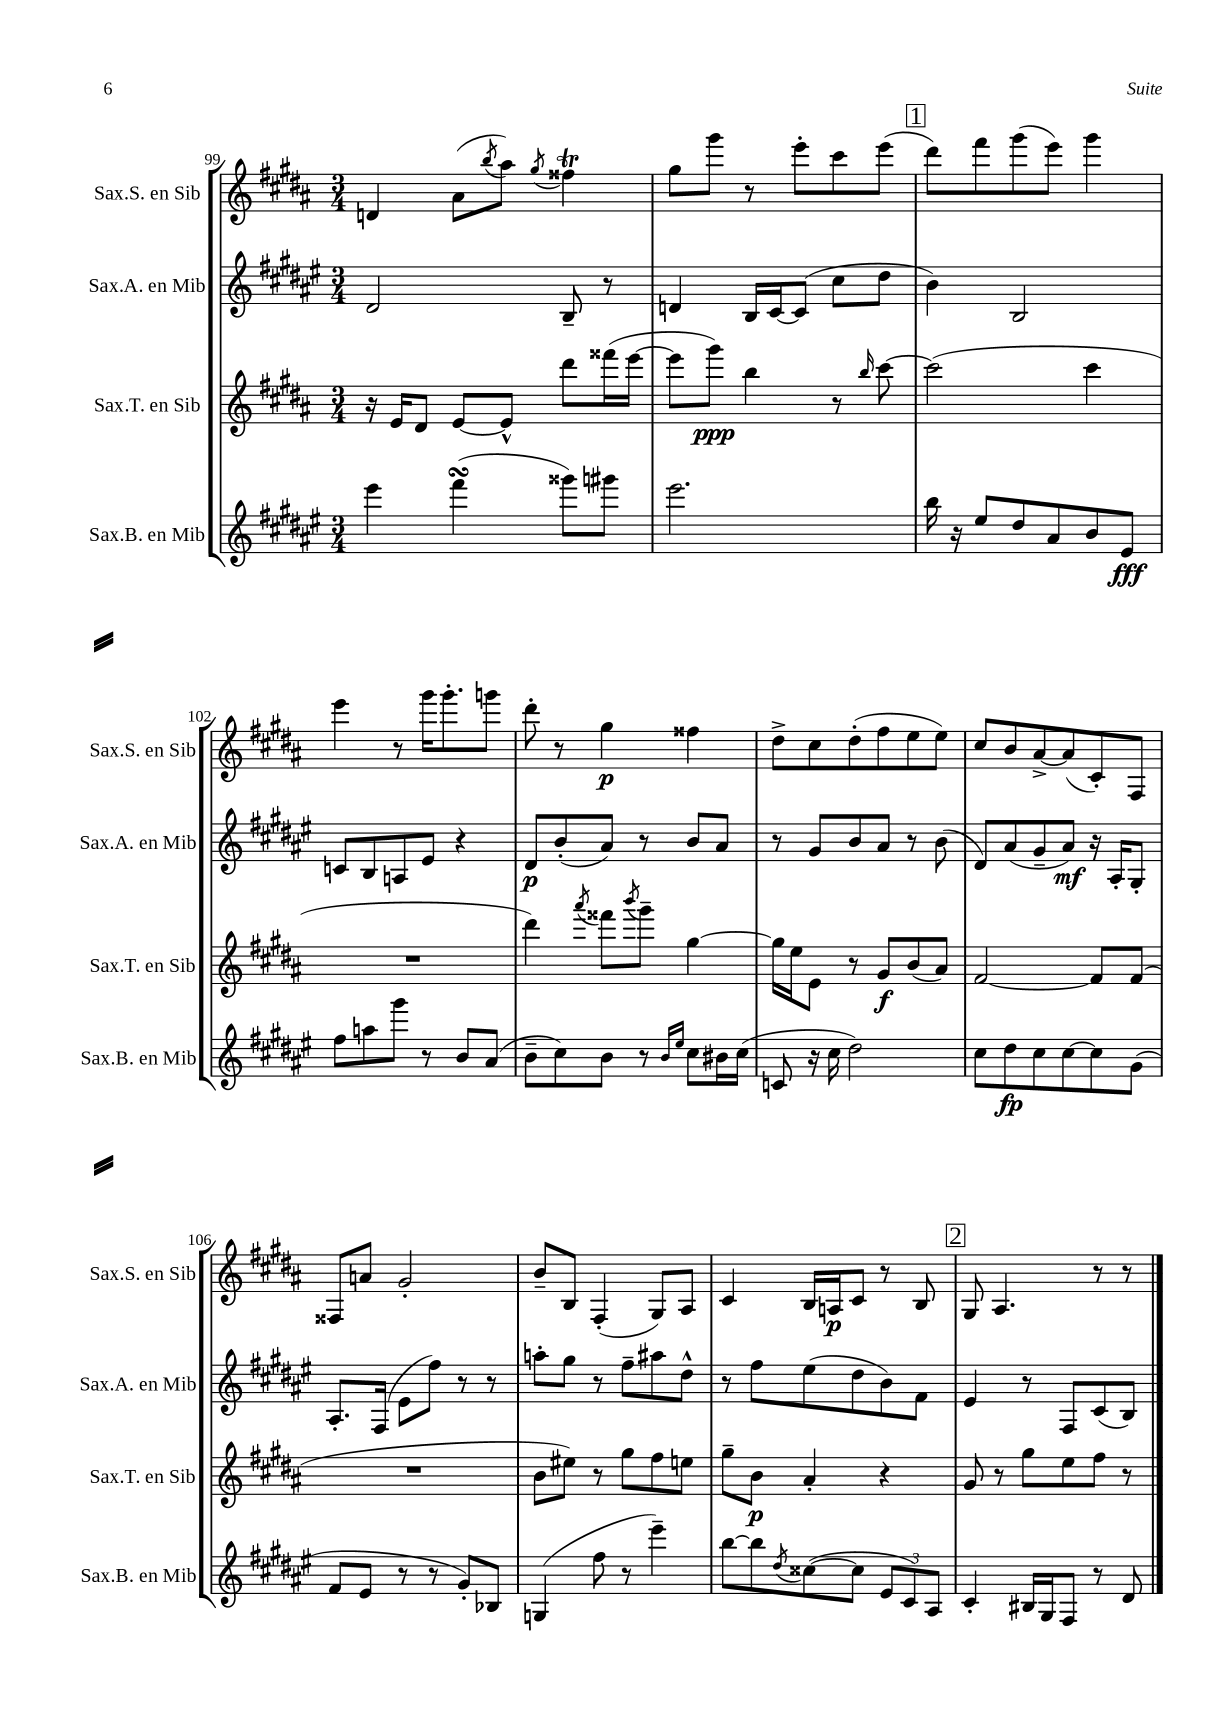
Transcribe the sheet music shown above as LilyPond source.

<<
\new StaffGroup <<
\new Staff = "s0" \with { instrumentName = "Sax.S. en Sib" shortInstrumentName = "Sax.S. en Sib" } {
    \clef treble \key b \major \numericTimeSignature \time 3/4
    d'4 ais'8( \acciaccatura { b''8 } ais''8) \acciaccatura { gis''8 } fisis''4\trill |
    gis''8 gis'''8 r8 e'''8-. cis'''8 e'''8( |
    \mark \markup { \box "1" } dis'''8) fis'''8 gis'''8( e'''8) gis'''4 |
    e'''4 r8 gis'''16 gis'''8.-. g'''8 |
    dis'''8-. r8 gis''4\p fisis''4 |
    dis''8-> cis''8 dis''8-.( fis''8 e''8 e''8) |
    cis''8 b'8 ais'8~-> ais'8( cis'8-.) fis8 |
    fisis8 a'8 gis'2-. |
    b'8-- b8 fis4-.( gis8) ais8 |
    cis'4 b16 a16\p cis'8 r8 b8 |
    \mark \markup { \box "2" } gis8 ais4. r8 r8 \bar "|." |
}
\new Staff = "s1" \with { instrumentName = "Sax.A. en Mib" shortInstrumentName = "Sax.A. en Mib" } {
    \clef treble \key fis \major \numericTimeSignature \time 3/4
    dis'2 b8-- r8 |
    d'4 b16 cis'16~ cis'8( cis''8 dis''8 |
    \mark \markup { \box "1" } b'4) b2 |
    c'8 b8 a8 eis'8 r4 |
    dis'8\p b'8-.( ais'8) r8 b'8 ais'8 |
    r8 gis'8 b'8 ais'8 r8 b'8( |
    dis'8) ais'8( gis'8-- ais'8\mf) r16 ais16-. gis8-. |
    ais8.-. fis16( eis'8 fis''8) r8 r8 |
    a''8-. gis''8 r8 fis''8-- ais''8 dis''8-^ |
    r8 fis''8 eis''8( dis''8 b'8) fis'8 |
    \mark \markup { \box "2" } eis'4 r8 fis8 cis'8( b8) \bar "|." |
}
\new Staff = "s2" \with { instrumentName = "Sax.T. en Sib" shortInstrumentName = "Sax.T. en Sib" } {
    \clef treble \key b \major \numericTimeSignature \time 3/4
    r16 e'16 dis'8 e'8~ e'8-^ dis'''8 fisis'''16( e'''16~ |
    e'''8 gis'''8\ppp) b''4 r8 \grace { b''16 } cis'''8~ |
    \mark \markup { \box "1" } cis'''2( cis'''4 |
    R2. |
    dis'''4) \acciaccatura { ais'''8 } fisis'''8 \acciaccatura { b'''8 } gis'''8-- gis''4~ |
    gis''16 e''16 e'8 r8 gis'8\f b'8( ais'8) |
    fis'2~ fis'8 fis'8( |
    R2. |
    b'8 eis''8) r8 gis''8 fis''8 e''8 |
    gis''8-- b'8\p ais'4-. r4 |
    \mark \markup { \box "2" } gis'8 r8 gis''8 e''8 fis''8 r8 \bar "|." |
}
\new Staff = "s3" \with { instrumentName = "Sax.B. en Mib" shortInstrumentName = "Sax.B. en Mib" } {
    \clef treble \key fis \major \numericTimeSignature \time 3/4
    eis'''4 fis'''4\turn( gisis'''8) gis'''8 |
    eis'''2. |
    \mark \markup { \box "1" } b''16 r16 eis''8 dis''8 ais'8 b'8 eis'8\fff |
    fis''8 a''8 gis'''8 r8 b'8 ais'8( |
    b'8-- cis''8) b'8 r8 \grace { b'16 eis''16 } cis''8 bis'16 cis''16( |
    c'8 r16 cis''16 dis''2) |
    cis''8 dis''8\fp cis''8 cis''8~ cis''8 gis'8( |
    fis'8 eis'8 r8 r8 gis'8-.) bes8 |
    g4( fis''8 r8 eis'''4--) |
    b''8~ b''8 \acciaccatura { dis''8 } cisis''8~( cisis''8 \tuplet 3/2 { eis'8 cis'8) ais8 } |
    \mark \markup { \box "2" } cis'4-. bis16 gis16 fis8 r8 dis'8 \bar "|." |
}
>>
>>
\layout { \context { \Score currentBarNumber = #99 } }
